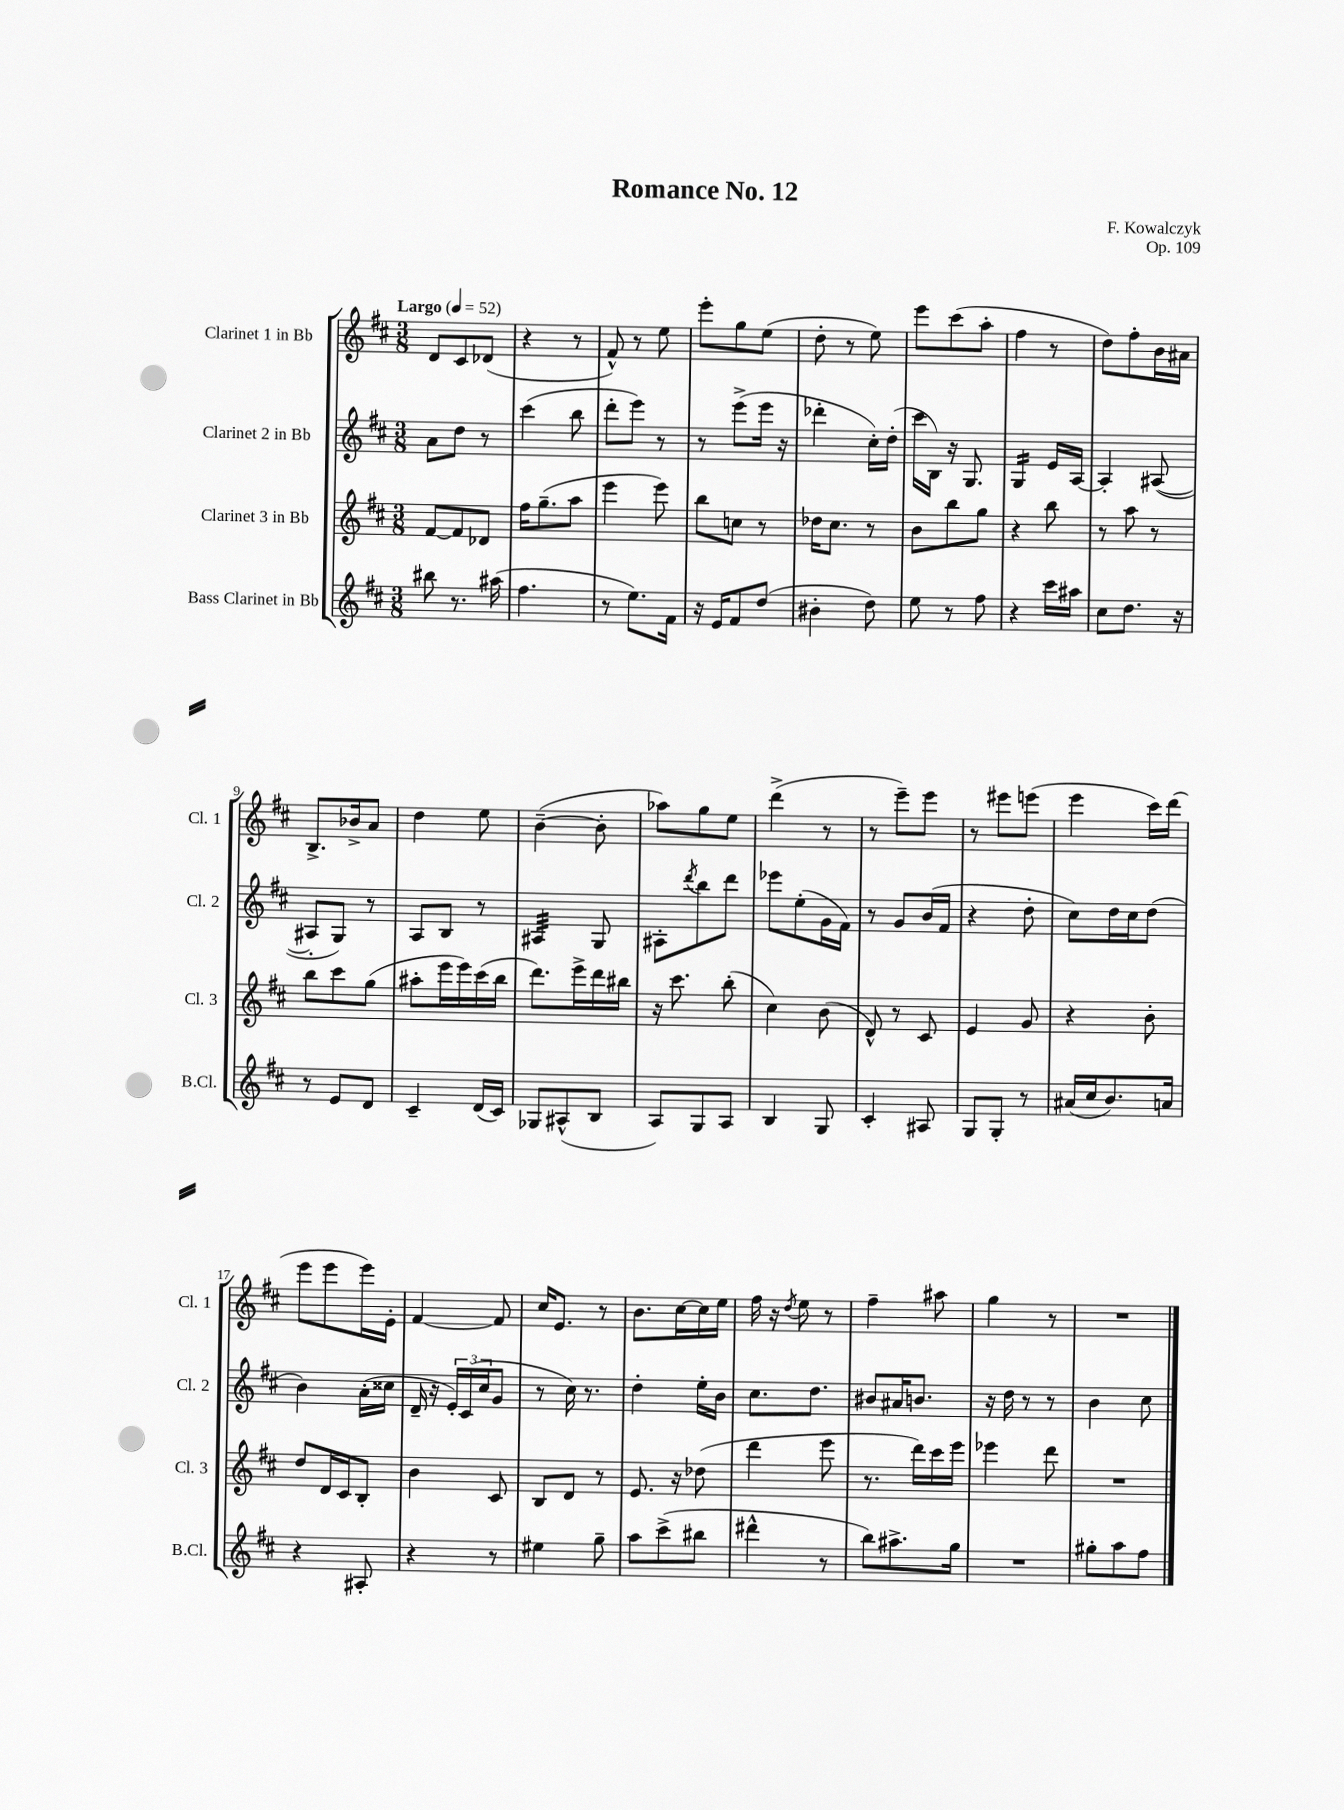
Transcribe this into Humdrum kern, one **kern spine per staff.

**kern	**kern	**kern	**kern
*staff4	*staff3	*staff2	*staff1
*clefG2	*clefG2	*clefG2	*clefG2
*k[f#c#]	*k[f#c#]	*k[f#c#]	*k[f#c#]
*M3/8	*M3/8	*M3/8	*M3/8
*MM52	*MM52	*MM52	*MM52
8bb#	[8f#	8a	8d
8.r	8f#]	8dd	8c#
.	8d-	8r	(8d-
(16aa#	.	.	.
=	=	=	=
4.ff#	16ff#	(4ccc#	4r
.	(8.gg~	.	.
.	8aa	8bb	8r
=	=	=	=
8r	4eee	8ddd'	8f#^^)
8.ee)	.	8eee)	8r
.	8eee)	8r	8ee
16f#	.	.	.
=	=	=	=
16r	8bb	8r	8eee'
16e	.	.	.
8f#	8cc	(8eee^	8gg
(8dd	8r	16eee	(8ee
.	.	16r	.
=	=	=	=
4b#'	16dd-	4ddd-'	8dd'
.	8.cc#	.	.
.	.	.	8r
8dd)	8r	16cc#')	8ee)
.	.	(16dd'	.
=	=	=	=
8ee	8b	16ccc#	8eee
.	.	16B)	.
8r	8bb	16r	(8ccc#
.	.	8.G	.
8ff#	8gg	.	8aa'
=	=	=	=
4r	4r	4G	4ff#
16ccc#	8bb	16e	8r
16aa#	.	[16A	.
=	=	=	=
8cc#	8r	4A']	8dd)
8.dd	8aa	.	8ff#'
.	8r	([8A#	16b
16r	.	.	16a#
=	=	=	=
8r	8bb	8A#']	8.B^
8e	8ccc#	8G)	.
.	.	.	16b-^
8d	(8gg	8r	8a
=	=	=	=
4c#~	8aa#'	8A	4dd
.	16eee	8B	.
.	16eee)	.	.
(16d	(16ccc#	8r	8ee
16c#)	16bb	.	.
=	=	=	=
8G-	8.ddd)	4A#	([4b~
(8A#^^	.	.	.
.	16eee^	.	.
8B	16ddd	8G	8b']
.	16bb#	.	.
=	=	=	=
8A)	16r	8A#'	8aa-)
.	8.ccc#	.	.
.	.	8qddd	.
8G	.	8bb	8gg
8A	(8bb'	8ddd	8ee
=	=	=	=
4B	4cc#)	8eee-	(4ddd^
.	.	(8ee'	.
8G	(8b	16g	8r
.	.	16f#)	.
=	=	=	=
4c#'	8d^^)	8r	8r
.	8r	8g	8eee~)
8A#	8c#	(16b	8eee
.	.	16f#	.
=	=	=	=
8G	4e	4r	8r
8G'	.	.	8eee#
8r	8g	8dd'	(8eee
=	=	=	=
(16a#	4r	8cc#)	4eee
16cc#	.	.	.
8.b)	.	16dd	.
.	.	16cc#	.
.	8b'	(8dd	16ccc#)
16a	.	.	(16ddd
=	=	=	=
4r	8dd	4b)	8eee
.	16d	.	8eee
.	16c#	.	.
8A#'	8B'	(16a'	16eee)
.	.	16cc##	16e'
=	=	=	=
4r	4b	16d~	[4f#
.	.	16r	.
.	.	24e')	.
.	.	(24c#	.
.	.	24cc#	.
8r	8c#	8g	8f#]
=	=	=	=
4ee#	8B	8r	16cc#
.	.	.	8.e
.	8d	16cc#)	.
.	.	8.r	.
8gg~	8r	.	8r
=	=	=	=
8aa	8.e	4dd'	8.b
(8ccc#^	.	.	.
.	16r	.	[16cc#
8bb#	(8dd-	16ee'	16cc#]
.	.	16b	16ee
=	=	=	=
4ddd#^^	4ddd	8.cc#	16ff#
.	.	.	16r
.	.	.	8qdd
.	.	.	8ee
.	.	8.dd	.
8r	8eee	.	8r
=	=	=	=
8bb)	8.r	8b#	4ff#~
8.aa#^	.	16a#	.
.	16ddd)	8.b	.
.	16ccc#	.	8aa#
16gg	16eee	.	.
=	=	=	=
4.r	4eee-	16r	4gg
.	.	16dd	.
.	.	8r	.
.	8ddd	8r	8r
=	=	=	=
8gg#'	4.r	4b	4.r
8aa	.	.	.
8ff#	.	8cc#	.
==	==	==	==
*-	*-	*-	*-
